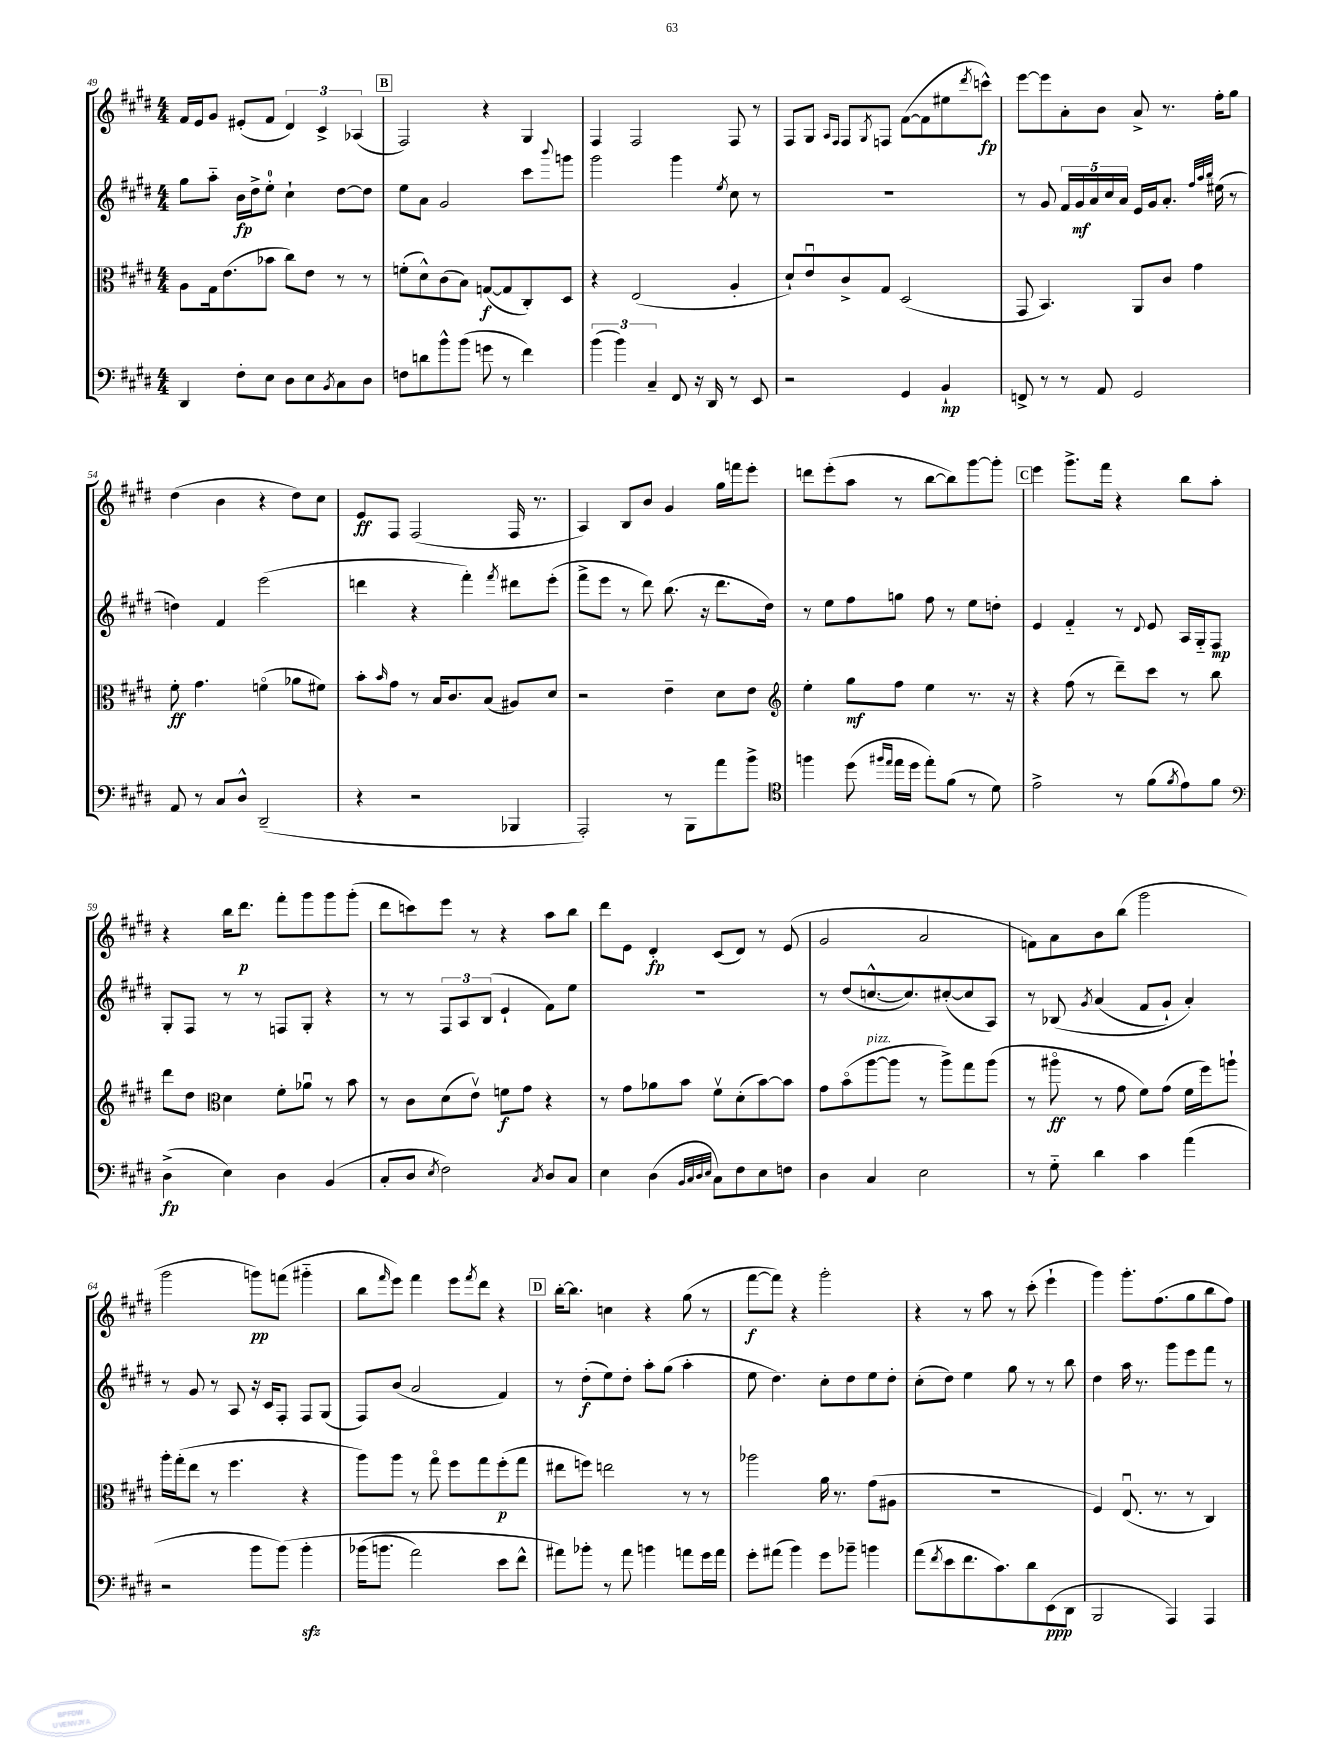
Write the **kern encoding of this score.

**kern	**kern	**kern	**kern
*staff4	*staff3	*staff2	*staff1
*clefF4	*clefC3	*clefG2	*clefG2
*k[f#c#g#d#]	*k[f#c#g#d#]	*k[f#c#g#d#]	*k[f#c#g#d#]
*M4/4	*M4/4	*M4/4	*M4/4
4DD#/	8A\L	8gg#\L	16f#/LL
.	.	.	16e/J
.	16G#\k	8aa'~\J	8g#/J
.	(8.e\	.	.
8F#'\L	.	16b\LL	(8e#'/L
.	.	16dd#^\J	.
8E\J	8b-\J	8ee'\J	8f#/J
8D#\L	8cc#\L)	4cc#`\	6d#/)
8E\	8e\J	.	.
.	.	.	6c#^/
8qBB/	.	.	.
8C#\	8r	[8dd#\L	.
.	.	.	(6A-/
8D#\J	8r	8dd#\]J	.
=	=	=	=
8F\L	(8f'\L	8ee\L	2F#/)
8d\	8d#^^\)	8a\J	.
8b^^\	(8c#\	2g#/	.
(8b\J	8B\J)	.	.
8g\	([8G/L	.	4r
8r	8G/]	.	.
4f#\)	8C#'/)	8ccc#\L	4G#/
.	.	8qqbbb/	.
.	8D#/J	8ggg\J	.
=	=	=	=
(6b\	4r	2ggg#\	4F#/
6b\)	.	.	.
.	(2E/	.	2F#/
6C#~/	.	.	.
8FF#/	.	4ggg#\	.
16r	.	.	.
16DD#/	.	.	.
.	.	8qee/	.
8r	4A'/	8cc#\	8F#/
8EE/	.	8r	8r
=	=	=	=
2r	8d#`/L)	1r	8F#/L
.	8eu/	.	8G#/J
.	.	.	16qqA/LL
.	.	.	16qqF#/JJ
.	8c#^/	.	8F#/L
.	.	.	8qG#/
.	8G#/J	.	8F/J
4GG#/	(2D#/	.	([8f#\L
.	.	.	8f#\]
4BB`/	.	.	8ee#\
.	.	.	8qddd#/
.	.	.	8ccc^^\J)
=	=	=	=
8FF^/	8GG#/	8r	[8eee\L
8r	4.BB/)	8g#/	8eee\]
8r	.	20f#/LL	8a'\
.	.	20g#/	.
.	.	20a/	.
8AA/	.	.	8b\J
.	.	20cc#/	.
.	.	20a/JJ	.
2GG#/	8AA/L	16e/LL	8a^/
.	.	16g#/J	.
.	8c#/J	8.a'/J	8.r
.	4g#\	.	.
.	.	32qqff#/LLL	.
.	.	32qqaa/	.
.	.	32qqbb/JJJ	.
.	.	(16ee#\	16ff#'\LK
.	.	8r	8gg#\J
=	=	=	=
8AA/	8f#'\	4dd\)	(4dd#\
8r	4.g#\	.	.
8C#/L	.	4f#/	4b\
8D#^^/J	.	.	.
(2DD#~/	(4fo\	(2eee\	4r
.	8a-\L	.	8dd#\L)
.	8f#\J)	.	8cc#\J
=	=	=	=
4r	8b'\L	4ddd\	8e/L
.	16qqb/	.	.
.	8g#\J	.	8F#/J
2r	8r	4r	(2F#/
.	16B/LK	.	.
.	8.c#/	.	.
.	.	4fff#'\)	.
.	(8B/J	.	.
.	.	8qfff#/	.
4BBB-/	8A#/L)	8ddd#\L	16F#/
.	.	.	8.r
.	8d#/J	(8eee'\J	.
=	=	=	=
2AAA'/)	2r	8fff#^\L	4A/)
.	.	8eee\J	.
.	.	8r	8B/L
.	.	8ddd#\)	8b/J
8r	4e~\	(8.bb\	4g#/
8BBB\L	.	.	.
.	.	16r	.
8a\	8d#\L	8.ddd#\L	16gg#\LL
.	.	.	16fff\J
8b^\J	8e\J	.	8eee'\J
.	.	16dd#\Jk)	.
=	=	=	=
*clefC4	*clefG2	*	*
4ff\	4ee'\	8r	8ddd\L
.	.	8ee\L	(8eee'\
(8dd#\	8gg#\L	8ff#\	8aa\J
16qqff#/LL	.	.	.
16qqee/JJ	.	.	.
16ee\LL	8ff#\J	8gg\J	8r
16dd#\JJ	.	.	.
8ee'\L)	4ee\	8ff#\	[8bb\L
(8f#\J	.	8r	8bb\])
8r	8.r	8ee\L	[8ggg#\
8d#\)	.	8dd'\J	8ggg#'\]J
.	16r	.	.
=	=	=	=
2e^\	4r	4e/	4eee\
.	(8ff#\	4f#'~/	8.ggg#^\L
.	8r	.	.
.	.	.	16fff#\Jk
8r	8ddd#~\L)	8r	4r
.	.	8qqd#/	.
(8f#\L	8ccc#\J	8e/	.
8qf#/	.	.	.
8e\)	8r	16A/LL	8bb\L
.	.	16G#'~/J	.
8f#\J	8bb\	8F#/J	8aa'\J
=	=	=	=
*clefF4	*	*	*
(4D#^\	8ddd#\L	8G#'/L	4r
.	8dd#\J	8F#/J	.
*	*clefC3	*	*
4E\)	4d#\	8r	16bb\LK
.	.	.	8.ddd#\J
.	.	8r	.
4D#\	8f#'\L	8F/L	8fff#'\L
.	8a-u\J	8G#'/J	8ggg#\
(4BB/	8r	4r	8ggg#\
.	8b\	.	(8ggg#'\J
=	=	=	=
8C#'/L	8r	8r	8ddd#\L
8D#/J	8c#\L	8r	8ccc\)
8qE/	.	.	.
2F#\)	(8d#\	12F#/L	8eee\J
.	.	12A/	.
.	8ev\J)	.	8r
.	.	(12B/J	.
.	8f\L	4e`/	4r
.	8g#\J	.	.
8qC#/	.	.	.
8D#/L	4r	8f#\L)	8aa\L
8C#/J	.	8ee\J	8bb\J
=	=	=	=
4E\	8r	1r	8ddd#\L
.	8g#\L	.	8e\J
(4D#\	8a-\	.	4d#'/
.	8b\J	.	.
32qqBB/LLL	.	.	.
32qqC#/	.	.	.
32qqD#/	.	.	.
32qqE/JJJ	.	.	.
8C#\L)	8f#v\L	.	(8c#/L
8F#\	(8d#'\	.	8d#/J)
8E\	[8b\)	.	8r
8F\J	8b\]J	.	(8e/
=	=	=	=
4D#\	8g#\L	8r	2g#/
.	(8bo\	(8dd#/L	.
4C#/	[8aa\	[8.cc^^/	.
.	8aa\]J	.	.
.	.	8.cc/])	.
2E\	8r	.	2a/
.	8aa^\L)	([8cc#'/	.
.	8gg#\	8cc#/]	.
.	(8aa\J	8A/J)	.
=	=	=	=
8r	8r	8r	8f\L)
8G#'~\	8aa#o\	&(8B-/	8a\
.	.	8qg#/	.
4d#\	8r	(4a/	8b\
.	8g#\	.	(8bb\J
4c#\	8f#\L)	8f#/L	2ggg#\
.	(8g#\J	8g#`/J)	.
(4a\	16f#\LL	4a'/&)	.
.	16ff#\J)	.	.
.	8aa`\J	.	.
=	=	=	=
2r	16aa'\LL	8r	2ggg#\
.	(16gg#'\J	.	.
.	8ee\J	8g#/	.
.	8r	8r	.
.	4.ff#\	8A/	.
8b\L	.	16r	8ggg\L)
.	.	16c#/LK	.
&(8b\J)	.	8F#'/J	(8fff\J
4b'\	4r	8F#/L	4ggg#'~\
.	.	(8G#/J	.
=	=	=	=
(16b-\LK	8aa\L)	8F#/L)	8bb\L
8.b\J	.	.	.
.	.	.	16qqfff#/
.	8aa\J	(8b/J	8eee\J)
2a\)	8r	2a/	4fff#\
.	8gg#o\	.	.
.	8ff#\L	.	8eee\L
.	.	.	8qfff#/
.	8gg#\	.	8ddd#\J
8e\L	(8ff#'\	4f#/)	4r
8f#^^\J	8gg#\J	.	.
=	=	=	=
8a#\L&)	8ee#\L	8r	[16bb'\LK
.	.	.	8.bb\]J
8b-'\J	8ff\J)	(8dd#'\L	.
8r	2ee\	8ee\)	4cc\
8a#\	.	8dd#'\J	.
4b\	.	8aa'\L	4r
.	.	(8gg#\J	.
8a\L	8r	4aa'\	(8gg#\
16g#\L	8r	.	8r
16a\JJ	.	.	.
=	=	=	=
8g#'\L	2aa-\	8ee\	[8fff#\L
(8a#\J	.	4.dd#\)	8fff#\]J)
4b\)	.	.	4r
8g#\L	16a\	8cc#'\L	2ggg#'\
.	8.r	.	.
8b-~\J	.	8dd#\	.
4b\	(8g#\L	8ee\	.
.	8A#\J	8dd#'\J	.
=	=	=	=
(8a\L	1r	(8cc#'\L	4r
8qf#/	.	.	.
8e\	.	8dd#\J)	.
8.f#\	.	4ee\	8r
.	.	.	8aa\
8.c#\)	.	.	.
.	.	8gg#\	8r
8d#\	.	8r	(8ccc#'\
(8EE\	.	8r	4eee`\
8DD#\J	.	8bb\	.
=	=	=	=
2BBB/	4F#/)	4dd#\	4ggg#\)
.	(8.Eu/	16aa\	8.ggg#'\L
.	.	8.r	.
.	8.r	.	(8.ff#\
4AAA/)	.	8ggg#\L	.
.	8r	8eee\	8gg#\
4AAA/	4C#/)	8fff#\J	8bb\
.	.	8r	8ff#\J)
==	==	==	==
*-	*-	*-	*-
